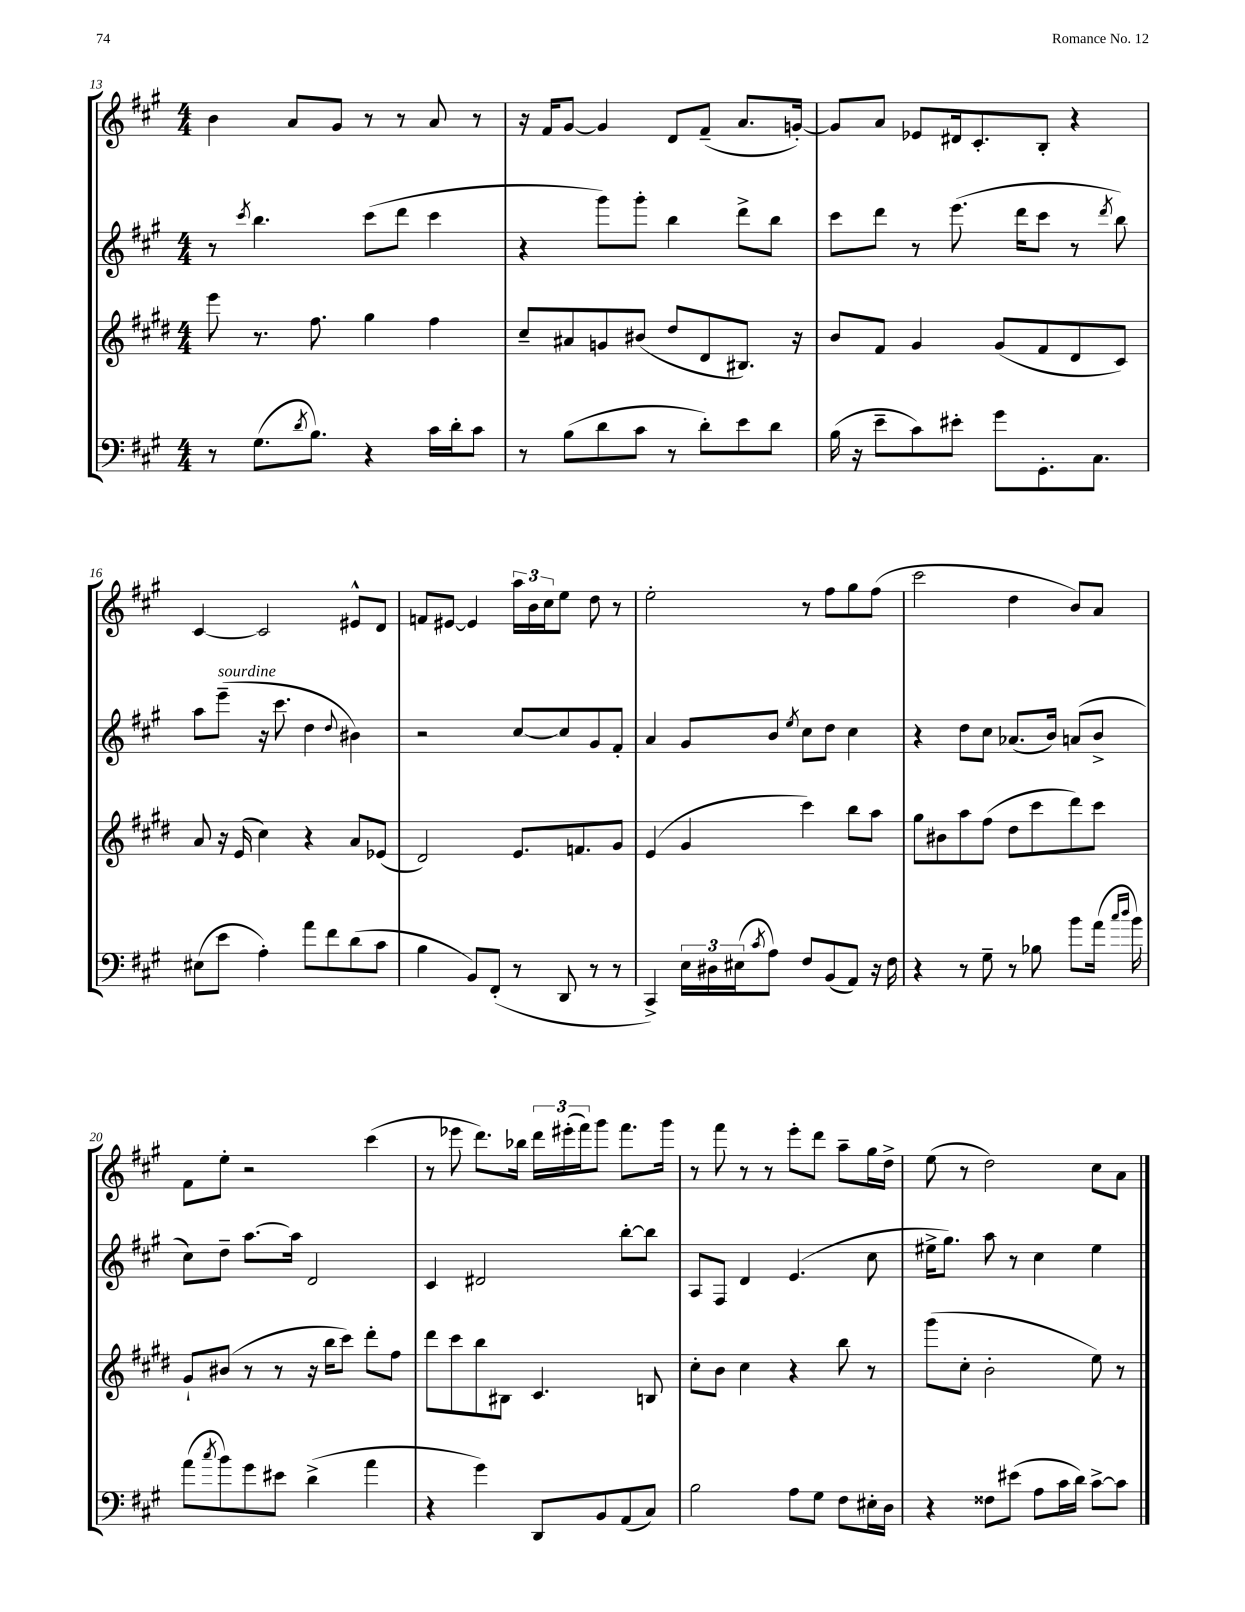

**kern	**kern	**kern	**kern
*staff4	*staff3	*staff2	*staff1
*clefF4	*clefG2	*clefG2	*clefG2
*k[f#c#g#]	*k[f#c#g#d#]	*k[f#c#g#]	*k[f#c#g#]
*M4/4	*M4/4	*M4/4	*M4/4
8r	8eee\	8r	4b\
.	.	8qccc#/	.
(8.G#\L	8.r	4.bb\	.
.	.	.	8a/L
8qd/	.	.	.
8.B\J)	8.ff#\	.	.
.	.	.	8g#/J
4r	4gg#\	(8ccc#\L	8r
.	.	8ddd\J	8r
16c#\LL	4ff#\	4ccc#\	8a/
16d'\J	.	.	.
8c#\J	.	.	8r
=	=	=	=
8r	8cc#~/L	4r	16r
.	.	.	16f#/LK
(8B\L	8a#/	.	[8g#/J
8d\	8g/	8ggg#\L)	4g#/]
8c#\J	(8b#/J	8ggg#'\J	.
8r	8dd#/L	4bb\	8d/L
8d'\L)	8d#/	.	(8f#~/J
8e\	8.B#/J)	8ddd^\L	8.a/L
8d\J	.	8bb\J	.
.	16r	.	[16g'/Jk)
=	=	=	=
(16B\	8b/L	8ccc#\L	8g/]L
16r	.	.	.
8e~\L	8f#/J	8ddd\J	8a/J
8c#\)	4g#/	8r	8e-/L
8e#'\J	.	(8.eee\	16d#/k
.	.	.	8.c#'/
8g#\L	(8g#/L	.	.
.	.	16ddd\LK	.
8.GG#'\	8f#/	8ccc#\J	8B'/J
.	8d#/	8r	4r
8.C#\J	.	.	.
.	.	8qddd/	.
.	8c#/J)	8bb\)	.
=	=	=	=
(8E#\L	8a/	8aa\L	[4c#/
8e\J	16r	(8eee~\J	.
.	(16e/	.	.
4A'\)	4cc#\)	16r	2c#/]
.	.	8.ccc#\	.
8a\L	4r	4dd\	.
8f#\	.	.	.
.	.	8qqdd/	.
(8d\	8a/L	4b#\)	8e#^^/L
8c#\J	(8e-/J	.	8d/J
=	=	=	=
4B\	2d#/)	2r	8f/L
.	.	.	[8e#/J
8BB/L)	.	.	4e#/]
(8FF#'/J	.	.	.
8r	8.e/L	[8cc#/L	24aa\LL
.	.	.	24b\
.	.	.	24cc#\J
8DD/	.	8cc#/]	8ee\J
.	8.f/	.	.
8r	.	8g#/	8dd\
8r	8g#/J	8f#'/J	8r
=	=	=	=
4CC#^/)	(4e/	4a/	2ee'\
24E\LL	4g#/	8g#/L	.
24D#\	.	.	.
(24E#\J	.	.	.
8qc#/	.	.	.
8A\J)	.	8b/J	.
.	.	8qee/	.
8F#/L	4ccc#\)	8cc#\L	8r
(8BB/	.	8dd\J	8ff#\L
8AA/J)	8bb\L	4cc#\	8gg#\
16r	8aa\J	.	(8ff#\J
16F#\	.	.	.
=	=	=	=
4r	8gg#\L	4r	2ccc#\
.	8b#\	.	.
8r	8aa\	8dd\L	.
8G#~\	(8ff#\J	8cc#\J	.
8r	8dd#\L	(8.a-/L	4dd\
8B-\	8ccc#\	.	.
.	.	16b/Jk)	.
8b\L	8ddd#\)	(8a/L	8b/L)
(16a\Jk	8ccc#\J	8b^/J	8a/J
16qqcc#/LL	.	.	.
16qqdd/JJ	.	.	.
16b\)	.	.	.
=	=	=	=
(8a\L	8g#`/L	8cc#\L)	8f#\L
8qcc#/	.	.	.
8b\)	(8b#/J	8dd~\J	8ee'\J
8g#\	8r	[8.aa\L	2r
8e#\J	8r	.	.
.	.	16aa\]Jk	.
(4d^\	16r	2d/	.
.	16bb\LK	.	.
.	8ccc#\J)	.	.
4a\	8ddd#'\L	.	(4ccc#\
.	8ff#\J	.	.
=	=	=	=
4r	8ddd#\L	4c#/	8r
.	8ccc#\	.	8eee-\
4g#\)	8bb\	2d#/	8.ddd\L)
.	8B#\J	.	.
.	.	.	16bb-\Jk
8DD/L	4.c#/	.	24ddd\LL
.	.	.	(24eee#'\
.	.	.	24fff#\J)
8BB/	.	.	8ggg#\J
(8AA/	.	[8bb'\L	8.fff#\L
8C#/J)	8B/	8bb\]J	.
.	.	.	16ggg#\Jk
=	=	=	=
2B\	8cc#'\L	8A/L	8r
.	8b\J	8F#/J	8fff#\
.	4cc#\	4d/	8r
.	.	.	8r
8A\L	4r	(4.e/	8eee'\L
8G#\J	.	.	8ddd\J
8F#\L	8bb\	.	8aa~\L
16E#'\L	8r	8cc#\	16gg#\L
16D\JJ	.	.	16dd^\JJ
=	=	=	=
4r	(8ggg#\L	16ee#^\LK	(8ee\
.	.	8.gg#\J)	.
.	8cc#'\J	.	8r
8F##\L	2b'\	8aa\	2dd\)
(8e#\J	.	8r	.
8A\L	.	4cc#\	.
16c#\L	.	.	.
16d\JJ)	.	.	.
[8c#^\L	8ee\)	4ee#\	8cc#\L
8c#\]J	8r	.	8a\J
==	==	==	==
*-	*-	*-	*-
